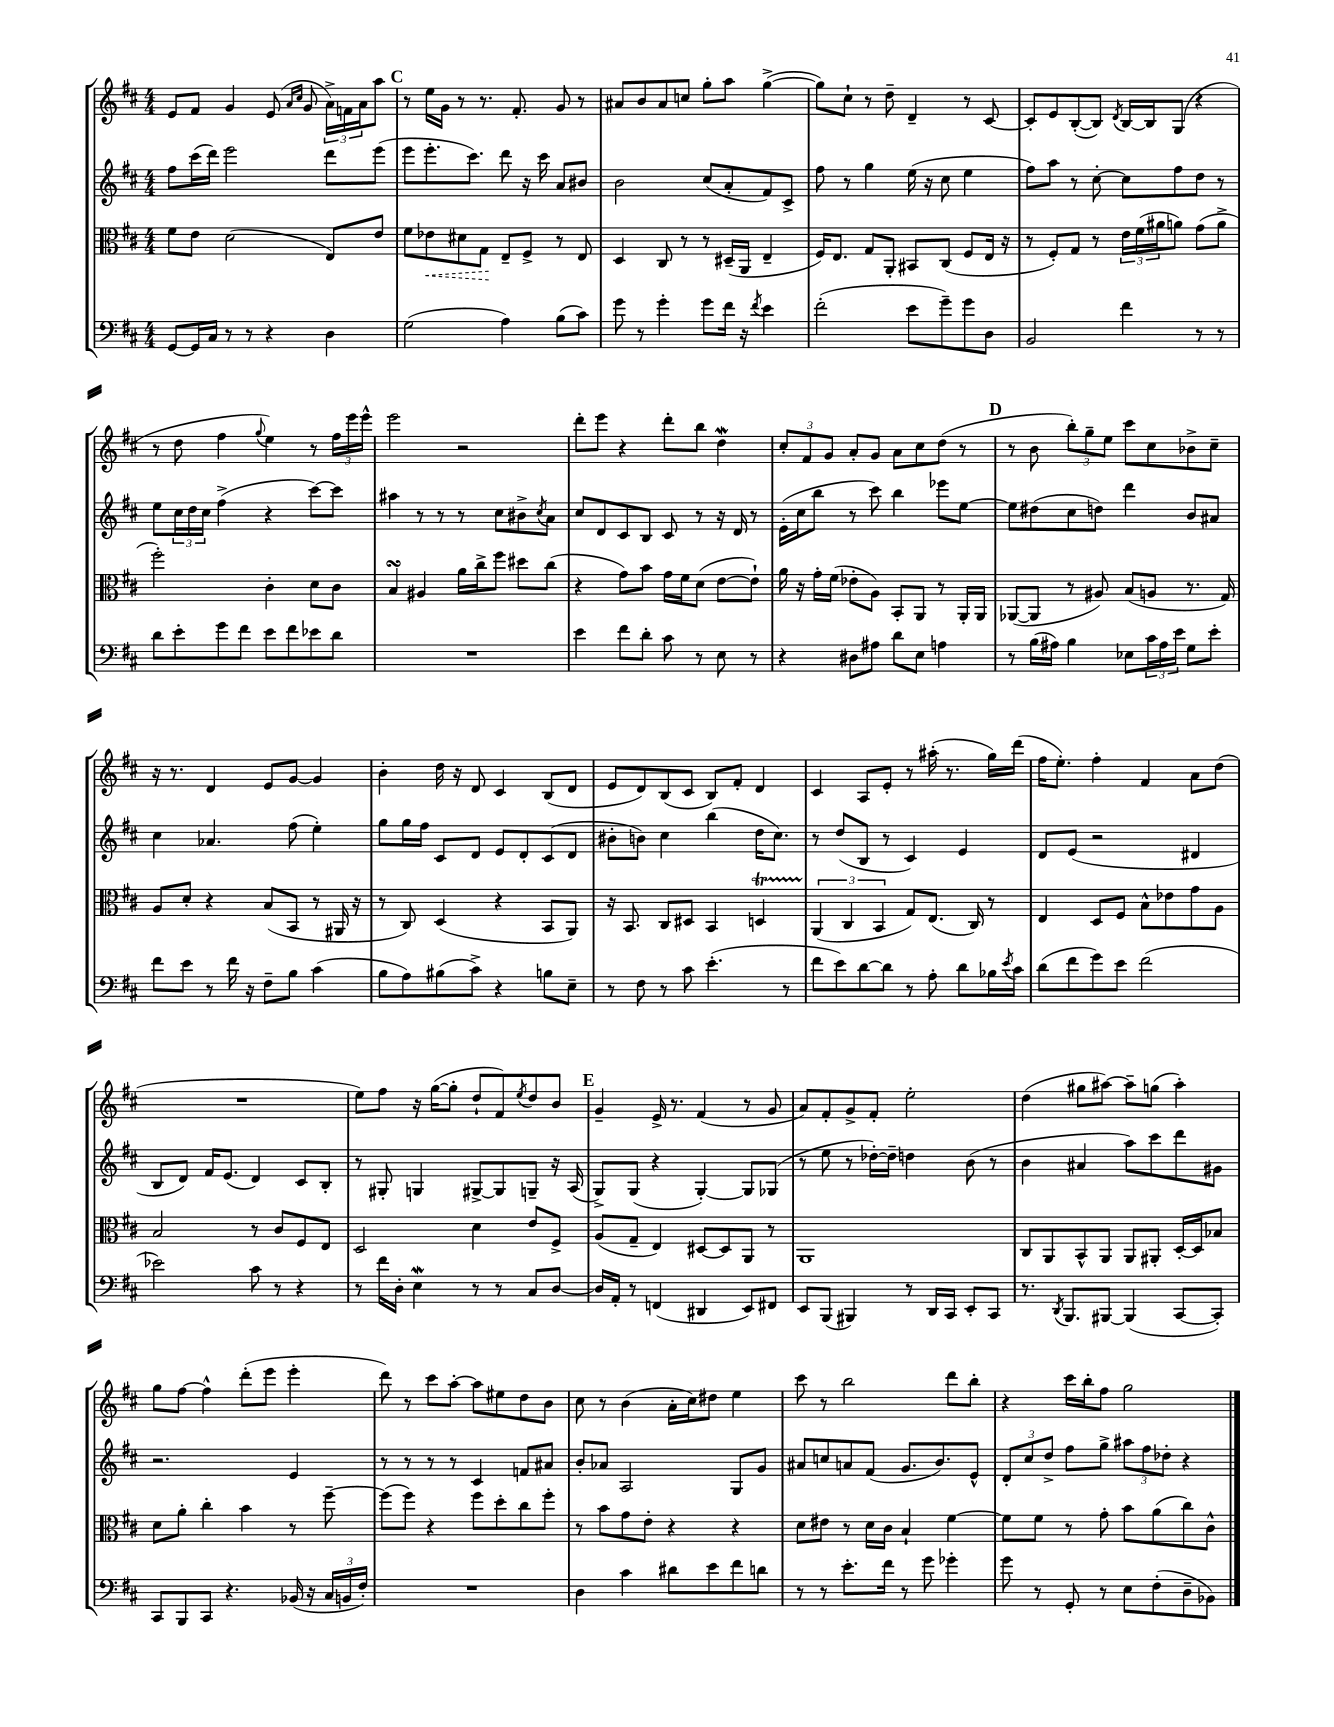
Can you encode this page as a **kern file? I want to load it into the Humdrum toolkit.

**kern	**kern	**dynam	**kern	**kern
*part4	*part3	*part3	*part2	*part1
*staff4	*staff3	*staff3	*staff2	*staff1
*clefF4	*clefC3	*	*clefG2	*clefG2
*k[f#c#]	*k[f#c#]	*	*k[f#c#]	*k[f#c#]
*M4/4	*M4/4	*	*M4/4	*M4/4
=88	=88	=88	=88	=88
[8GG/L	8f#\L	.	8ff#\L	8e/L
16GG/L]	8e\J	.	(16ccc#\L	8f#/J
16C#/JJ	.	.	16ddd\JJ)	.
8r	(2d\	.	2eee\	4g/
8r	.	.	.	.
4r	.	.	.	(8e/
.	.	.	.	16qqa/LL
.	.	.	.	16qqcc#/JJ
.	.	.	.	8g/
4D\	8E/L)	.	8ddd\L	24a^\LL)
.	.	.	.	24fn\
.	.	.	.	24a\J
.	8e/J	.	(8eee\J	8aa\J
!!LO:REH:place=s1:t=C
=89	=89	=89	=89	=89
(2G\	8f#\L	.	8eee\L	8r
!	!	!LO:HP:b	!	!
.	8e-X\	<	8.eee'\	16ee\LL
.	.	.	.	16g\JJ
.	8d#X\	.	.	8r
.	.	.	8.ccc#\J)	.
.	8G\J	.	.	8.r
4A\)	8E~/L	[	8ddd\	.
.	.	.	.	8.f#'/
.	8F#^/J	.	16r	.
.	.	.	16ccc#\	.
(8B\L	8r	.	8a/L	8g/
8c#\J)	8E/	.	8b#X/J	8r
=90	=90	=90	=90	=90
8g\	4D/	.	2b\	8a#X/L
8r	.	.	.	8b/
4g'\	8C#/	.	.	8a#/
.	8r	.	.	8ccn/J
8g\L	8r	.	(8cc#/L	8gg'\L
16f#\Jk	(16D#X~/LL	.	8a'/	8aa\J
16r	16AA/JJ	.	.	.
8qf#/	.	.	.	.
4e\	4E~/	.	8f#/)	([4gg^\
.	.	.	8c#^/J	.
=91	=91	=91	=91	=91
(2f#'\	16F#/KL)	.	8ff#\	8gg\L])
.	8.E/J	.	.	.
.	.	.	8r	8cc#`\J
.	8G/L	.	4gg\	8r
.	8AA'/J	.	.	8dd~\
8e\L	8BB#X/L	.	(16ee\	4d~/
.	.	.	16r	.
8g~\)	(8C#/J	.	8cc#\	.
8g\	8F#/L	.	4ee\	8r
8D\J	16E/Jk	.	.	[8c#/
.	16r	.	.	.
=92	=92	=92	=92	=92
2BB/	8r	.	8ff#\L)	8c#'/L]
.	8F#'/L)	.	8aa\J	8e/
.	8G/J	.	8r	([8B'/
.	8r	.	[8cc#'\	8B/J])
.	.	.	.	8qd/
4f#\	24e\LL	.	8cc#\L]	[16B/LL
.	(24f#\	.	.	.
.	.	.	.	16B/J]
.	24a#X\J	.	.	.
.	8an\J)	.	8ff#\	(8G/J
8r	(8g\L	.	8dd\J	4r
8r	8a^\J	.	8r	.
!!LO:LB:g=z
=93	=93	=93	=93	=93
8d\L	2ff#'\)	.	8ee\L	8r
8e'\	.	.	24cc#\L	8dd\
.	.	.	24dd\	.
.	.	.	24cc#\JJ	.
8g\	.	.	(4ff#^\	4ff#\
8f#\J	.	.	.	.
.	.	.	.	8qqgg/
8e\L	4c#'\	.	4r	4ee\)
8f#\	.	.	.	.
8e-X\	8d\L	.	[8ccc#\L)	8r
8d\J	8c#\J	.	8ccc#\J]	24ff#\LL
.	.	.	.	24eee\
.	.	.	.	24eee^^\JJ
=94	=94	=94	=94	=94
1r	4BsSSS/	.	4aa#X\	2eee\
.	4A#X/	.	8r	.
.	.	.	8r	.
.	16a\LL	.	8r	2r
.	16cc#^\J	.	.	.
.	8ff#\J	.	8cc#\L	.
.	8dd#X\L	.	8b#X^\	.
.	.	.	8qcc#/	.
.	(8cc#\J	.	8a\J	.
=95	=95	=95	=95	=95
4e\	4r	.	8cc#/L	8ddd'\L
.	.	.	8d/	8eee\J
8f#\L	8g\L)	.	8c#/	4r
8d'\J	8b\J	.	8B/J	.
8c#\	16g\LL	.	8c#/	8ddd'\L
.	16f#\J	.	.	.
8r	(8d\J	.	8r	8bb\J
8E\	[8e\L	.	16r	4ddw\
.	.	.	16d/	.
8r	8e`\J])	.	8r	.
=96	=96	=96	=96	=96
4r	16a\	.	(16e'\LL	12cc#'/L
.	16r	.	16cc#\J	.
.	.	.	.	12f#/
.	16g'\LL	.	8bb\J	.
.	.	.	.	12g/J
.	(16f#\JJ	.	.	.
8D#X\L	8e-X'\L	.	8r	8a'/L
8A#X\J	8A\J)	.	8ccc#\)	8g/J
8d\L	8BB'/L	.	4bb\	8a\L
8E\J	8AA/J	.	.	8cc#\
4An\	8r	.	8eee-X\L	(8dd\J
.	16AA'/LL	.	[8ee\J	8r
.	16AA/JJ	.	.	.
!!LO:REH:place=s1:t=D
=97	=97	=97	=97	=97
8r	([8AA-X/L	.	8ee\L]	8r
(16B\LL	8AA-/J]	.	(8dd#X\	8b\
16A#X\JJ)	.	.	.	.
4B\	8r	.	8cc#\	12bb'\L)
.	.	.	.	12gg~\
.	8A#X/)	.	8ddn\J)	.
.	.	.	.	12ee\J
8E-X\L	(8B/L	.	4ddd\	8ccc#\L
24c#\L	8An/J	.	.	8cc#\
24A#\	.	.	.	.
24e\JJ	.	.	.	.
8G\L	8.r	.	8b/L	8b-X^\
8e'\J	.	.	8a#X/J	8cc#~\J
.	16G/)	.	.	.
!!LO:LB:g=z
=98	=98	=98	=98	=98
8f#\L	8A/L	.	4cc#\	16r
.	.	.	.	8.r
8e\J	8d'/J	.	.	.
8r	4r	.	4.a-X/	4d/
16f#\	.	.	.	.
16r	.	.	.	.
8F#~\L	(8B/L	.	.	8e/L
8B\J	8BB/J	.	(8ff#\	[8g/J
(4c#\	8r	.	4ee'\)	4g/]
.	16AA#X/	.	.	.
.	16r	.	.	.
=99	=99	=99	=99	=99
8B\L	8r	.	8gg\L	4b'\
8A\)	8C#/)	.	16gg\L	.
.	.	.	16ff#\JJ	.
(8B#X\	(4D/	.	8c#/L	16dd\
.	.	.	.	16r
8c#^\J)	.	.	8d/J	8d/
4r	4r	.	8e/L	4c#/
.	.	.	8d'/	.
8Bn\L	8BB/L	.	(8c#/	(8B/L
8E~\J	8AA/J)	.	8d/J	8d/J
=100	=100	=100	=100	=100
8r	16r	.	8b#X'\L	8e/L
.	8.BB/	.	.	.
8F#\	.	.	8bn\J)	8d/)
8r	8C#/L	.	4cc#\	(8B/
8c#\	8D#X/J	.	.	8c#/J
(4.e'\	4BB/	.	(4bb\	8B/L)
.	.	.	.	8f#'/J
.	4DnT/	.	16dd\KL	4d/
.	.	.	8.cc#\J)	.
8r	.	.	.	.
=101	=101	=101	=101	=101
8f#\L	(6AA/	.	8r	4c#/
8e\)	.	.	(8dd/L	.
.	6C#/	.	.	.
[8d\	.	.	8B/J	8A/L
.	6BB/	.	.	.
8d\J]	.	.	8r	8e'/J
8r	8G/L)	.	4c#/)	8r
8A'\	(8.E/J	.	.	(16aa#X'\
.	.	.	.	8.r
8d\L	.	.	4e/	.
.	16C#/)	.	.	.
16B-X\L	8r	.	.	16gg\LL)
8qe/	.	.	.	.
16c#\JJ	.	.	.	(16ddd\JJ
=102	=102	=102	=102	=102
(8d\L	4E/	.	8d/L	16ff#\KL
.	.	.	.	8.ee'\J)
8f#\	.	.	(8e/J	.
8g\)	8D/L	.	2r	4ff#'\
8e\J	8F#/J	.	.	.
(2f#\	8B^^\L	.	.	4f#/
.	8e-X\	.	.	.
.	8g\	.	4d#X/	8a\L
.	8A\J	.	.	(8dd\J
!!LO:LB:g=z
=103	=103	=103	=103	=103
2e-X\)	2B/	.	8B/L	1r
.	.	.	8d/J)	.
.	.	.	16f#/KL	.
.	.	.	(8.e/J	.
8c#\	8r	.	4d/)	.
8r	8c#/L	.	.	.
4r	8F#/	.	8c#/L	.
.	8E/J	.	8B'/J	.
=104	=104	=104	=104	=104
8r	2D/	.	8r	8ee\L)
16f#\LL	.	.	8G#X'/	8ff#\J
16D'\JJ	.	.	.	.
4EW\	.	.	4Gn/	16r
.	.	.	.	([16gg\KL
.	.	.	.	8gg'\J]
8r	4d\	.	[8G#X^/L	8dd`/L
8r	.	.	8G#/]	8f#/)
.	.	.	.	8qee/
8C#/L	8e/L	.	8Gn~/J	8dd/
[8D/J	8F#^/J	.	16r	8b/J
.	.	.	(16A/	.
!!LO:REH:place=s1:t=E
=105	=105	=105	=105	=105
16D/LL]	(8A/L	.	8G^/L)	4g~/
16AA'/JJ	.	.	.	.
8r	8G~/J	.	(8G/J	.
(4FFn/	4E/)	.	4r	16e^/
.	.	.	.	8.r
4DD#X/	[8D#X/L	.	[4G'/)	(4f#/
.	8D#/]	.	.	.
8EE/L)	8AA/J	.	8G/L]	8r
8FF#X/J	8r	.	(8G-X/J	8g/
=106	=106	=106	=106	=106
8EE/L	1AA	.	8r	8a/L)
(8BBB/J	.	.	8ee\	8f#'/
4BBB#X/)	.	.	8r	8g^/
.	.	.	[16dd-X'\LL)	8f#'/J
.	.	.	16dd-~\JJ]	.
8r	.	.	4ddn\	2ee'\
16DD/LL	.	.	.	.
16CC#/JJ	.	.	.	.
8EE'/L	.	.	(8b\	.
8CC#/J	.	.	8r	.
=107	=107	=107	=107	=107
8.r	8C#/L	.	4b\	(4dd\
.	8AA/	.	.	.
8qDD/	.	.	.	.
8.BBB/L	.	.	.	.
.	8BB^^/	.	4a#X/	8gg#X\L
[8BBB#X/J	8AA/J	.	.	[8aa#X\J)
(4BBB#/]	8AA/L	.	8aa\L)	8aa#~\L]
.	8AA#X'/J	.	8ccc#\	(8ggn\J
[8CC#/L	[16D'/LL	.	8ddd\	4aa#'\)
.	16D/J]	.	.	.
8CC#'/J])	8B-X/J	.	8g#X\J	.
!!LO:LB:g=z
=108	=108	=108	=108	=108
8CC#/L	8d\L	.	2.r	8gg\L
8BBB/	8a'\J	.	.	[8ff#\J
8CC#/J	4cc#'\	.	.	4ff#^^\]
4.r	.	.	.	.
.	4b\	.	.	(8ddd'\L
.	.	.	.	8eee\J
(16BB-X/	8r	.	4e/	4eee'\
16r	.	.	.	.
24C#/LL	[8ff#~\	.	.	.
24BBn/	.	.	.	.
24F#'/JJ)	.	.	.	.
=109	=109	=109	=109	=109
1r	(8ff#\L]	.	8r	8ddd\)
.	8ff#\J)	.	8r	8r
.	4r	.	8r	8ccc#\L
.	.	.	8r	[8aa'\J
.	8ff#\L	.	4c#/	8aa\L]
.	8dd'\	.	.	8ee#X\
.	8cc#\	.	8fn/L	8dd\
.	8ff#'\J	.	8a#X/J	8b\J
=110	=110	=110	=110	=110
4D\	8r	.	8b'/L	8cc#\
.	8b\L	.	8a-X/J	8r
4c#\	8g\	.	2A/	(4b\
.	8e'\J	.	.	.
8d#X\L	4r	.	.	16a'\LL
.	.	.	.	16cc#\J)
8e\	.	.	.	8dd#X\J
8f#\	4r	.	8G/L	4ee\
8dn\J	.	.	8g/J	.
=111	=111	=111	=111	=111
8r	8d\L	.	8a#X/L	8ccc#\
8r	8e#X\J	.	8ccn/	8r
8.e'\L	8r	.	8an/	2bb\
.	16d\LL	.	(8f#/J	.
16f#\Jk	16c#\JJ	.	.	.
8r	4B`/	.	8.g/L	.
8g\	.	.	.	.
.	.	.	8.b/)	.
4g-X'\	[4f#\	.	.	8ddd\L
.	.	.	8e^^/J	8bb'\J
=112	=112	=112	=112	=112
8g\	8f#\L]	.	12d'/L	4r
.	.	.	12cc#/	.
8r	8f#\J	.	.	.
.	.	.	12dd^/J	.
8GG'/	8r	.	8ff#\L	16ccc#\LL
.	.	.	.	16bb'\J
8r	8g'\	.	8gg^\J	8ff#\J
8E\L	8b\L	.	12aa#X\L	2gg\
.	.	.	12ff#\	.
(8F#'\	(8a\	.	.	.
.	.	.	12dd-X'\J	.
8D~\	8cc#\)	.	4r	.
8BB-X\J)	8c#^^\J	.	.	.
==	==	==	==	==
*-	*-	*-	*-	*-
